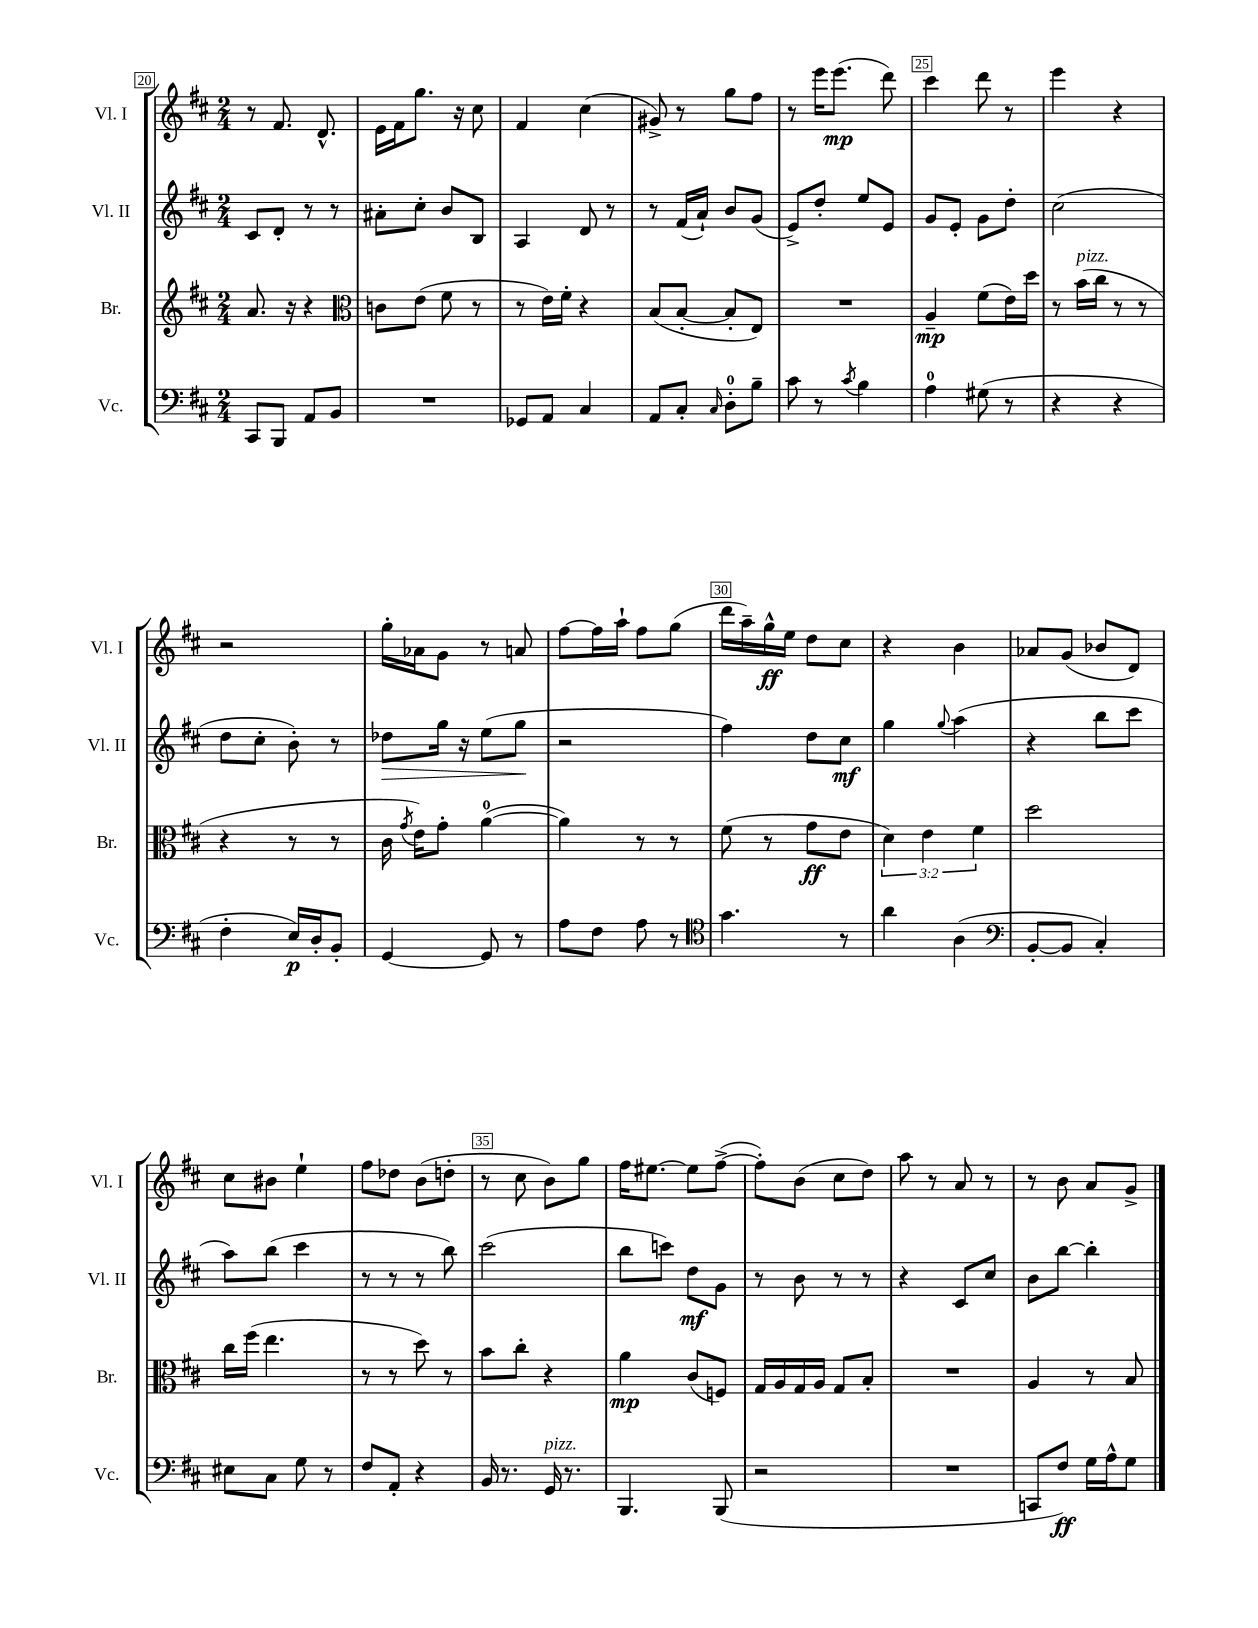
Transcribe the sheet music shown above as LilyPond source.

<<
\new StaffGroup <<
\new Staff = "s0" \with { instrumentName = "Vl. I" shortInstrumentName = "Vl. I" } {
    \clef treble \key d \major \numericTimeSignature \time 2/4
    \autoBeamOff r8 fis'8. d'8.-^ |
    e'16[ fis'16 g''8.] r16 cis''8 |
    fis'4 cis''4( |
    gis'8->) r8 g''8[ fis''8] |
    r8 e'''16[ e'''8.]\mp( d'''8) |
    cis'''4 d'''8 r8 |
    e'''4 r4 |
    r2 |
    g''16[-. aes'16 g'8] r8 a'8 |
    fis''8[~ fis''16 a''16]-! fis''8[ g''8]( |
    d'''16[ a''16--) g''16-^\ff e''16] d''8[ cis''8] |
    r4 b'4 |
    aes'8[ g'8]( bes'8[ d'8]) |
    cis''8[ bis'8] e''4-! |
    fis''8[ des''8] b'8[( d''8]-. |
    r8 cis''8 b'8[) g''8] |
    fis''16[ eis''8.]~ eis''8[ fis''8]~->( |
    fis''8[-.) b'8]( cis''8[ d''8]) |
    a''8 r8 a'8 r8 |
    r8 b'8 a'8[ g'8]-> \bar "|." |
}
\new Staff = "s1" \with { instrumentName = "Vl. II" shortInstrumentName = "Vl. II" } {
    \clef treble \key d \major \numericTimeSignature \time 2/4
    \autoBeamOff cis'8[ d'8]-. r8 r8 |
    ais'8[-. cis''8]-. b'8[ b8] |
    a4 d'8 r8 |
    r8 fis'16[( a'16]-!) b'8[ g'8]( |
    e'8[->) d''8]-. e''8[ e'8] |
    g'8[ e'8]-. g'8[ d''8]-. |
    cis''2( |
    d''8[ cis''8]-. b'8-.) r8 |
    des''8[\> g''16] r16 e''8[( g''8]\! |
    r2 |
    fis''4) d''8[ cis''8]\mf |
    g''4 \appoggiatura { g''8 } a''4( |
    r4 b''8[ cis'''8] |
    a''8[) b''8]( cis'''4 |
    r8 r8 r8 b''8) |
    cis'''2( |
    b''8[ c'''8]) d''8[\mf g'8] |
    r8 b'8 r8 r8 |
    r4 cis'8[ cis''8] |
    b'8[ b''8]~ b''4-. \bar "|." |
}
\new Staff = "s2" \with { instrumentName = "Br." shortInstrumentName = "Br." } {
    \clef treble \key d \major \numericTimeSignature \time 2/4 \override Staff.TupletNumber.text = #tuplet-number::calc-fraction-text
    \autoBeamOff a'8. r16 r4 |
    \clef alto c'8[ e'8]( fis'8 r8 |
    r8 e'16[) fis'16]-. r4 |
    b8[( b8]~-. b8[-. e8]) |
    R2 |
    a4--\mp fis'8[( e'16) d''16] |
    r8 b'16[^\markup { \italic "pizz." }( cis''16] r8 r8 |
    r4 r8 r8 |
    cis'16 \acciaccatura { g'8 } e'16[) g'8]-. a'4-0~( |
    a'4) r8 r8 |
    fis'8( r8 g'8[\ff e'8] |
    \tuplet 3/2 { d'4) e'4 fis'4 } |
    d''2 |
    cis''16[ fis''16]( e''4. |
    r8 r8 d''8) r8 |
    b'8[ cis''8]-. r4 |
    a'4\mp cis'8[( f8]) |
    g16[ a16 g16 a16] g8[ b8]-. |
    R2 |
    a4 r8 b8 \bar "|." |
}
\new Staff = "s3" \with { instrumentName = "Vc." shortInstrumentName = "Vc." } {
    \clef bass \key d \major \numericTimeSignature \time 2/4
    \autoBeamOff cis,8[ b,,8] a,8[ b,8] |
    R2 |
    ges,8[ a,8] cis4 |
    a,8[ cis8]-. \grace { cis16 } d8[-0-. b8]-- |
    cis'8 r8 \acciaccatura { cis'8 } b4 |
    a4-0 gis8( r8 |
    r4 r4 |
    fis4-. e16[\p) d16-. b,8]-. |
    g,4~ g,8 r8 |
    a8[ fis8] a8 r8 |
    \clef tenor g'4. r8 |
    a'4 a4( |
    \clef bass b,8[~-. b,8] cis4-.) |
    eis8[ cis8] g8 r8 |
    fis8[ a,8]-. r4 |
    b,16 r8. g,16^\markup { \italic "pizz." } r8. |
    b,,4. b,,8( |
    r2 |
    R2 |
    c,8[ fis8]\ff) g16[ a16-^ g8] \bar "|." |
}
>>
>>
\layout { \context { \Score currentBarNumber = #20 \override BarNumber.break-visibility = ##(#f #t #t) barNumberVisibility = #(every-nth-bar-number-visible 5) \override BarNumber.stencil = #(make-stencil-boxer 0.1 0.3 ly:text-interface::print) } }
